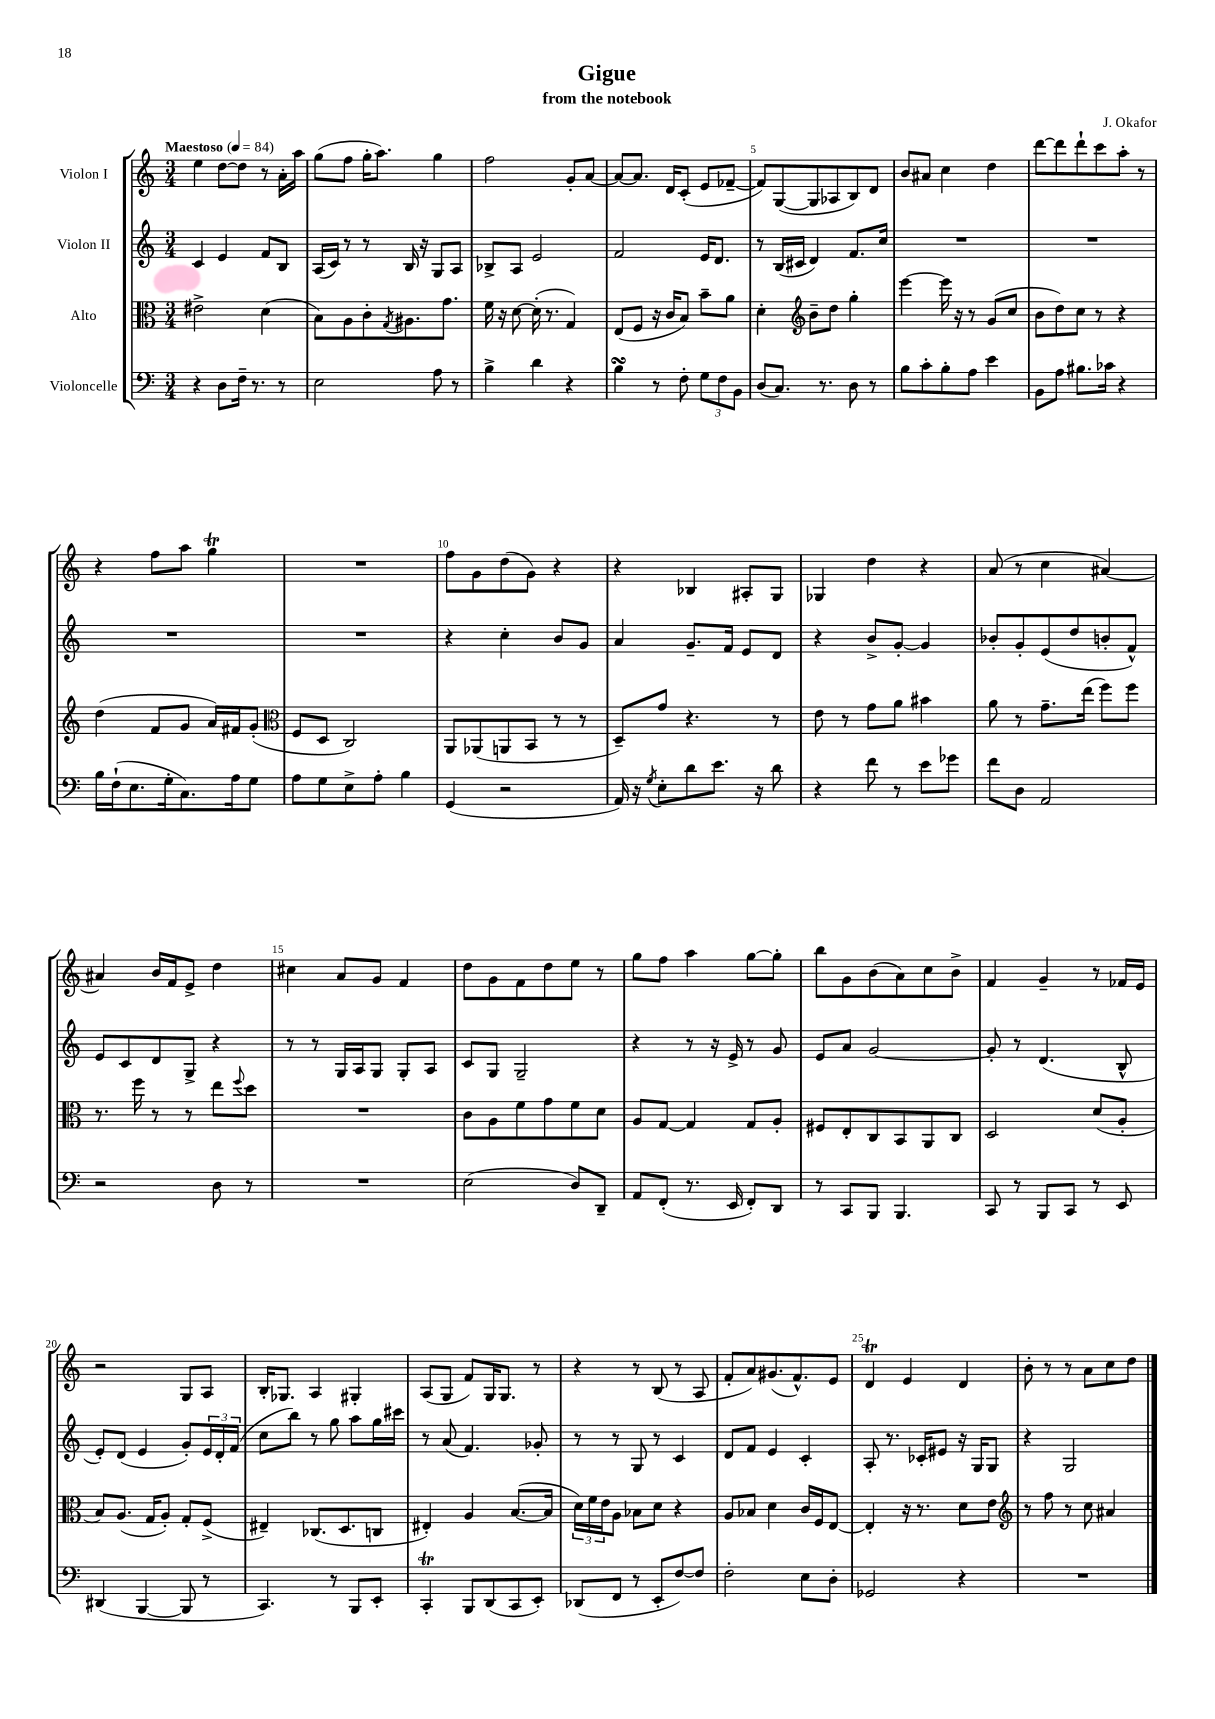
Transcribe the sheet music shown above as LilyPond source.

\header { title = "Gigue" composer = "J. Okafor" subtitle = "from the notebook" }
<<
\new StaffGroup <<
\new Staff = "s0" \with { instrumentName = "Violon I" } {
    \clef treble \key c \major \numericTimeSignature \time 3/4 \tempo "Maestoso" 4 = 84
    e''4 d''8~ d''8 r8 a'16-. a''16 |
    g''8( f''8 g''16-. a''8.) g''4 |
    f''2 g'8-. a'8~ |
    a'8~ a'8. d'16 c'8-.( e'8 fes'8~-- |
    fes'8) g8~( g8 aes8 b8) d'8 |
    b'8 ais'8 c''4 d''4 |
    d'''8~ d'''8 d'''8-! c'''8 a''8-. r8 |
    r4 f''8 a''8 g''4\trill |
    R2. |
    f''8 g'8 d''8( g'8) r4 |
    r4 bes4 ais8-. g8 |
    ges4 d''4 r4 |
    a'8( r8 c''4 ais'4~) |
    ais'4 b'16 f'16 e'8-> d''4 |
    cis''4 a'8 g'8 f'4 |
    d''8 g'8 f'8 d''8 e''8 r8 |
    g''8 f''8 a''4 g''8~ g''8-. |
    b''8 g'8 b'8( a'8) c''8 b'8-> |
    f'4 g'4-- r8 fes'16 e'16 |
    r2 g8 a8 |
    b16-. ges8. a4 gis4-. |
    a8( g8 f'8) g16 g8. r8 |
    r4 r8 b8( r8 a8 |
    f'8-. a'8) gis'8.( f'8.-^) e'8 |
    d'4\trill e'4 d'4 |
    b'8-. r8 r8 a'8 c''8 d''8 \bar "|." |
}
\new Staff = "s1" \with { instrumentName = "Violon II" } {
    \clef treble \key c \major \numericTimeSignature \time 3/4
    c'4 e'4 f'8 b8 |
    a16( c'16) r8 r8 b16 r16 g8 a8 |
    bes8-> a8 e'2 |
    f'2 e'16 d'8. |
    r8 b16( cis'16 d'4) f'8. c''16 |
    R2. |
    R2. |
    R2. |
    R2. |
    r4 c''4-. b'8 g'8 |
    a'4 g'8.-- f'16 e'8 d'8 |
    r4 b'8-> g'8~-. g'4 |
    bes'8-. g'8-. e'8( d''8 b'8-. f'8-^) |
    e'8 c'8 d'8 g8-> r4 |
    r8 r8 g16 a16 g8 g8-. a8 |
    c'8 g8 g2-- |
    r4 r8 r16 e'16-> r8 g'8 |
    e'8 a'8 g'2~ |
    g'8-. r8 d'4.( b8-^ |
    e'8-.) d'8( e'4 g'8-.) \tuplet 3/2 { e'16 d'16-. f'16( } |
    c''8 b''8) r8 g''8 a''8 g''16 cis'''16 |
    r8 a'8( f'4.) ges'8-. |
    r8 r8 g8 r8 c'4 |
    d'8 f'8 e'4 c'4-. |
    a8-. r8. ces'16-. eis'8 r16 g16 g8 |
    r4 g2 \bar "|." |
}
\new Staff = "s2" \with { instrumentName = "Alto" } {
    \clef alto \key c \major \numericTimeSignature \time 3/4
    eis'2-> d'4( |
    b8) a8 c'8-. \acciaccatura { g8 } ais8. g'8. |
    f'16 r16 d'8~ d'16-.( r8. g4) |
    e8( f8 r16 c'16 b8) b'8-- a'8 |
    d'4-. \clef treble b'8-- d''8 g''4-. |
    e'''4~ e'''16 r16 r8 g'8( c''8 |
    b'8 d''8) c''8 r8 r4 |
    d''4( f'8 g'8 a'16) fis'16 g'8-.( |
    \clef alto f8 d8 c2) |
    a,8 aes,8( a,8 b,8 r8 r8 |
    d8--) g'8 r4. r8 |
    e'8 r8 g'8 a'8 bis'4 |
    a'8 r8 g'8.-- e''16( f''8) f''8 |
    r8. f''16 r8 r8 e''8 \appoggiatura { f''8 } d''8 |
    R2. |
    c'8 a8 f'8 g'8 f'8 d'8 |
    a8 g8~ g4 g8 a8-. |
    fis8 e8-. c8 b,8 a,8 c8 |
    d2 d'8( a8-. |
    b8) a8.( g16 a8-.) g8-. f8->( |
    eis4--) ces8.( d8. c8 |
    eis4-.) a4 b8.~( b16 |
    \tuplet 3/2 { d'16) f'16 e'16 } a8 bes8 d'8 r4 |
    a8 bes8 d'4 c'16 f16 e8~ |
    e4-. r16 r8. d'8 e'8 |
    \clef treble r8 f''8 r8 c''8 ais'4 \bar "|." |
}
\new Staff = "s3" \with { instrumentName = "Violoncelle" } {
    \clef bass \key c \major \numericTimeSignature \time 3/4
    r4 d8 f16-- r8. r8 |
    e2 a8 r8 |
    b4-> d'4 r4 |
    b4\turn r8 f8-. \tuplet 3/2 { g8 f8 b,8 } |
    d8( c8.) r8. d8 r8 |
    b8 c'8-. b8-. a8 e'4 |
    b,8 a8 bis8. ces'16 r4 |
    b16 f16-!( e8. g16-. c8.) a16 g8 |
    a8 g8 e8-> a8-. b4 |
    g,4( r2 |
    a,16) r16 \acciaccatura { g8 } e8-. d'8 e'8. r16 d'8 |
    r4 f'8 r8 e'8 ges'8 |
    f'8 d8 a,2 |
    r2 d8 r8 |
    R2. |
    e2( d8) d,8-- |
    a,8 f,8-.( r8. e,16 f,8-.) d,8 |
    r8 c,8 b,,8 b,,4. |
    c,8 r8 b,,8 c,8 r8 e,8 |
    dis,4( b,,4~ b,,8 r8 |
    c,4.) r8 b,,8 e,8-. |
    c,4-.\trill b,,8 d,8( c,8 e,8-.) |
    des,8( f,8 r8 e,8-. f8~) f8 |
    f2-. e8 d8-. |
    ges,2 r4 |
    R2. \bar "|." |
}
>>
>>
\layout { \context { \Score \override BarNumber.break-visibility = ##(#f #t #t) barNumberVisibility = #(every-nth-bar-number-visible 5) } }
